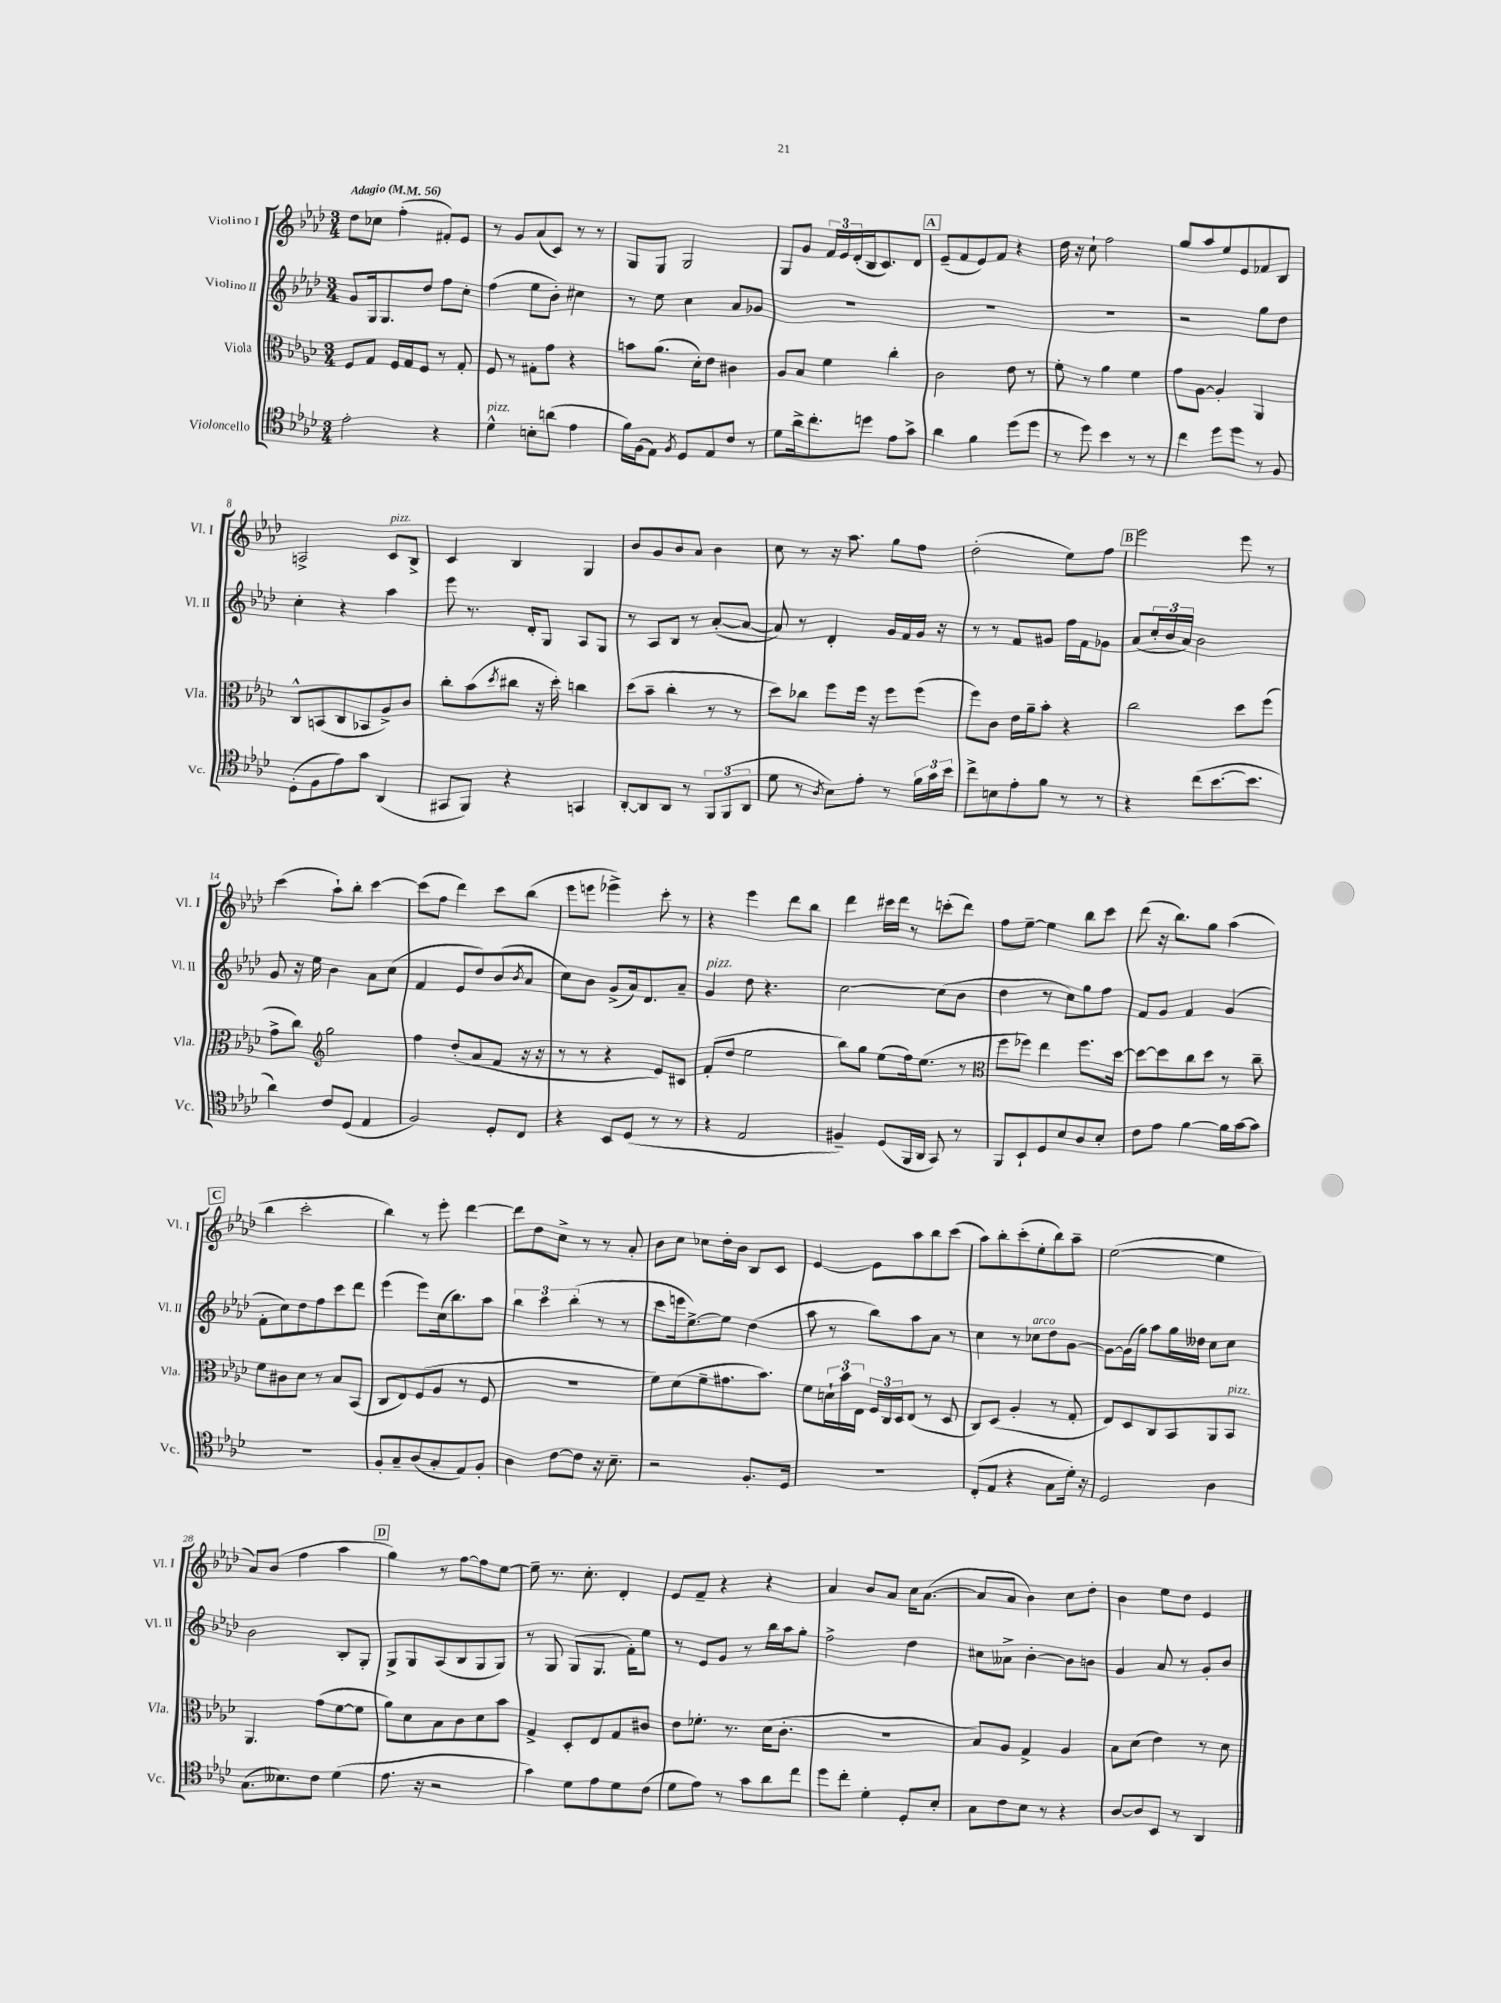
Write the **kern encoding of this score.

**kern	**kern	**kern	**kern
*staff4	*staff3	*staff2	*staff1
*clefC4	*clefC3	*clefG2	*clefG2
*k[b-e-a-d-]	*k[b-e-a-d-]	*k[b-e-a-d-]	*k[b-e-a-d-]
*M3/4	*M3/4	*M3/4	*M3/4
*MM56	*MM56	*MM56	*MM56
2e-'\	8F/L	8g/L	8dd-\L
.	8G/J	16G/k	8cc-\J
.	.	8.G/	.
.	16F/LL	.	(4ff'\
.	16G/J	.	.
.	8F/J	8dd-/J	.
4r	8r	8ff\L	8f#'/L)
.	8G'/	8cc'\J	8e-/J
=	=	=	=
4d-^^\	8F/	(4ff\	8r
.	8r	.	8g/L
8B'\L	8G#'\L	8ee-\L	(8a-/
(8a\J	8g\J	8b-'\J)	8c/J)
4e-\	4r	4cc#\	8r
.	.	.	8r
=	=	=	=
16f\LL)	8b\L	8r	8G/L
(16F\J	.	.	.
8E-\J)	(8.a-\J	8ee-\	8G/J
8qF/	.	.	.
8D-/L	.	4cc\	2G/
.	16d-'\LK)	.	.
8E-/	8e-\J	.	.
8c/J	4c#\	8a-/L	.
8r	.	8g-/J	.
=	=	=	=
8d-\L	8A-/L	2.r	8G/L
16a-^\k	8B-/J	.	8g/J
8.cc'\	.	.	.
.	4f\	.	24f/LL
.	.	.	24e-/
.	.	.	(24d-'/
8dd\J	.	.	16B-/J
.	.	.	8.c/)
8e-\L	4cc'\	.	.
8g^\J	.	.	8d-/J
=	=	=	=
4a-\	2c\	2.r	(8e-~/L
.	.	.	8f/
4f\	.	.	8e-/)
.	.	.	8f/J
(8dd-\L	8e-\	.	4r
8dd-\J	8r	.	.
=	=	=	=
8r	8f'\	2.r	16dd-\
.	.	.	16r
8dd-\)	8r	.	8cc`\
4b-\	4a-\	.	2ff\
8r	4f\	.	.
8r	.	.	.
=	=	=	=
4cc\	8g\L	2r	8gg/L
.	[8A-\J	.	8aa-/
8dd-\L	4A-'/]	.	8ee-/
8dd-\J	.	.	8e-/
8r	4AA-/	8gg\L	8f-/
8F/	.	8dd-\J	8B-/J
=	=	=	=
(8D-'\L	8C^^/L	4cc'\	2A^/
8F\	(8BB/	.	.
8e-\)	8C/	4r	.
8g\J	8BB-/	.	.
(4AA-/	8A-^/)	4aa-\	8c/L
.	8c/J	.	8B-^/J
=	=	=	=
8GG#/L	8cc'\L	8eee-\	4c/
8FF/J)	(8b-\	8.r	.
.	8qdd-/	.	.
4r	8cc#\J	.	4B-/
.	.	16d-'/LK	.
.	16r	8G/J	.
.	16dd-'\)	.	.
4GG/	4cc\	8A-/L	4G/
.	.	8G/J	.
=	=	=	=
[8AA-'/L	(8dd-\L	8r	8b-/L
8AA-/]	8b-~\J	8A-/L	8g/
8AA-/J	4cc'\	8B-/J	8b-/
8r	.	8r	8a-/J
12FF/L	8r	([8a-'/L	4b-\
(12FF/	.	.	.
.	8r	8a-/_J	.
12AA-/J	.	.	.
=	=	=	=
8d-\	8dd-\L)	8a-/])	8cc\
8r	8cc-\J	8r	8r
8qA-/	.	.	.
8B-\L)	8ff\L	4d-'/	16r
.	.	.	8.aa-\
8e-'\J	16ff\Jk	.	.
.	16r	.	.
8r	8ff\L	16g/LL	8gg\L
.	.	16f/	.
24f\LL	(8ff\J	16g/JJ	8ff\J
24g\	.	.	.
.	.	16r	.
24b-\JJ	.	.	.
=	=	=	=
8cc^\L	8ff\L)	8r	(2dd-'\
8B\	8c\J	8r	.
8e-'\	16e-\LL	8f/L	.
.	16a-~\J	.	.
8f\J	8b-'\J	8g#/J	.
8r	4r	16ff\LL	8ee-\L)
.	.	16f\J	.
8r	.	8g-\J	8ff\J
=	=	=	=
4r	2cc\	(8a-/L	2eee-\
.	.	24cc'/L	.
.	.	24b-/	.
.	.	24a-/JJ)	.
(8cc\L	.	2b-\	.
[8.b-\	.	.	.
.	8dd-\L	.	8eee-\
8.b-\]J	.	.	.
.	(8ff\J	.	8r
=	=	=	=
4a-\)	8g^\L	8g/	(4ccc\
.	8cc\J)	16r	.
.	.	16ee-\	.
*	*clefG2	*	*
8c/L	2gg\	4b-\	8aa-`\L)
(8D-/J	.	.	8bb-'\J
4E-/	.	8a-\L	[4ccc\
.	.	(8cc\J	.
=	=	=	=
2F/)	4ff\	4f/	(8ccc\]L
.	.	.	8ff\J
.	(8dd-'/L	8e-/L	4ddd-\)
.	8a-/	8dd-/)	.
8D-'/L	8f/J	(8b-/	8ccc\L
.	.	8qb-/	.
8C/J	16r	8a-/J	(8bb-\J
.	16r	.	.
=	=	=	=
4r	8r	8cc\L)	8eee-\L
.	8r	8b-\J	8eee\J
8BB-/L	4r	(8g^/L	4eee-^\)
(8D-/J	.	16a-/k)	.
.	.	8.d-/	.
8r	8e-/L)	.	8ccc'\
8r	8c#/J	8a-~/J	8r
=	=	=	=
4r	(8f'/L	4g/	4r
.	8dd-/J	.	.
2E-/	2ee-\	8dd-\	4eee-\
.	.	4.r	.
.	.	.	8ddd-\L
.	.	.	8bb-\J
=	=	=	=
4F#~/)	8bb-\L)	[2cc\	4ddd-\
.	8gg\J	.	.
(8D-/L	(8ee-\L	.	16ccc#\LL
.	.	.	16ddd-\JJ
16FF/L	16ff\k)	.	8r
16AA-/JJ	(8.ee-\J	.	.
8GG/)	.	(8cc\]L	(8ccc'\L
8r	8r	8b-\J	8ddd-\J)
=	=	=	=
*	*clefC3	*	*
8FF/L	8ff\L	4dd-\	8ff\L
8BB-`/	8ff-\J)	.	[8ee-~\J
8D-/	4ee-\	8r	4ee-\]
8B-/	.	8cc\L)	.
8A-/	8.ff-\L	8gg\	8bb-\L
8B-'/J	.	8ff\J	8ccc\J
.	[16dd-\Jk	.	.
=	=	=	=
8c\L	8dd-\_L	8f/L	(8ddd-\
8e-\J	8dd-\]	8g/J	16r
.	.	.	8.bb-\L)
[4f\	8cc\	4f/	.
.	8dd-\J	.	8gg\J
16f\]LL	8r	(4g/	(4aa-\
[16g\J	.	.	.
8g\]J	8cc~\	.	.
=	=	=	=
2.r	8f\L	8f'\L	4bb-\
.	8c#\	8cc\)	.
.	8d-\J	8dd-\	2ccc'\
.	8r	8ff\	.
.	8B-/L	8ccc\	.
.	(8BB-/J	8ddd-\J	.
=	=	=	=
8F'/L	8C/L	(4eee-\	4bb-\)
8G~/	8E-/)	.	.
(8A-/	(8F/	8eee-\L)	8r
8G'/	8A-/J	(16cc\k	8eee-'\
.	.	8.bb-\)	.
8E-/)	8r	.	[4ddd-\
8F'/J	8F/	8aa-\J	.
=	=	=	=
4A-\	2.r	6bb-\	8ddd-\]L
.	.	.	8dd-\
.	.	6ccc\	.
[8c\L	.	.	8cc^\J
.	.	(6bb-'\	.
8c\]J	.	.	8r
16r	.	8r	8r
8.B-~\	.	.	.
.	.	8r	8a-'/
=	=	=	=
2r	8f\L)	8ccc\L	8b-\L
.	(8d-\	16eee\k	8cc\J
.	.	[8.ee-^\)	.
.	8f~\	.	8cc-\L
.	8.g#\	8ee-\]J	16dd-'\L
.	.	.	16b-\JJ
8.F'/L	.	(4dd-\	8B-/L
.	8.b-\J)	.	.
.	.	.	8c/J
16D-/Jk	.	.	.
=	=	=	=
2.r	8f\L	8aa-\	[4e-/
.	24d`\L	8r	.
.	24b-\	.	.
.	24E-\JJ	.	.
.	24F/LL	8bb-\L)	8e-\]L
.	24C/	.	.
.	24D-/J	.	.
.	(8E-/J	8aa-\	8aa-\
.	8r	8a-\J	8bb-\
.	8D-/	8r	(8ccc\J
=	=	=	=
(8C'/L	8C/L)	4cc\	8aa-\L)
8E-/J	(8D-/J	.	8bb-'\
4r	4A-'/	8r	(8ccc'\
.	.	8cc-\L	8ee-'\
8G\L	8r	8dd-\	8bb-\)
16d-'\Jk)	8G'/	[8g\J	8aa-~\J
16r	.	.	.
=	=	=	=
2D-/	8E-/L)	8g\_L	([2ee-\
.	8D-/	(16g\]L	.
.	.	16gg\JJ)	.
.	8C/	8aa-\L	.
.	8BB-/	16gg\L	.
.	.	16dd--\JJ	.
4A-\	8AA-/	8cc\L	4ee-\]
.	8BB-/J	8cc\J	.
=	=	=	=
(8.G\L	4.AA-/	2b-\	8a-/L)
.	.	.	(8b-/J
8.B--\)	.	.	.
.	.	.	4ff\
8c\J	(8g\L	.	.
(4d-\	[8f\	8B-'/L	4aa-\
.	8f\]J	8G'/J	.
=	=	=	=
8.e-\	8a-\L)	8G^/L	4gg\)
.	8d-\	8G/	.
16r	.	.	.
2r	8B-\	(8A-/	8r
.	8c\	8B-/	[8ff\L
.	8d-\	8G/	8ff\]
.	8b-\J	8G/J)	[8ee-\J
=	=	=	=
4g\)	4G^/	8r	8ee-~\]
.	.	8G/	8.r
8d-\L	8D-'/L	(8G/L	.
.	.	.	8.cc'\
8e-\	8E-/	8.G/J	.
8d-\	8G/	.	4d-'/
.	.	16f'\LK)	.
(8c\J	8c#/J	8ee-\J	.
=	=	=	=
8d-\L	8e-\L	8r	8e-/L
8e-\J)	8.f-'\J	8e-/L	8f~/J
8r	.	8g/J	4r
.	8.r	.	.
8g\L	.	8r	.
8a-\	(16d-\LK	16bb-\LL	4r
.	8.c'\J	16aa-\J	.
8cc\J	.	8gg'\J	.
=	=	=	=
8dd-\L	2.r	2ff^\	4a-/
8cc'\J	.	.	.
4d-'\	.	.	8b-/L
.	.	.	8a-/J
8D-'/L	.	4dd-\	16cc\LK
.	.	.	([8.a-\J
8B-'/J	.	.	.
=	=	=	=
8G\L	8B-/L)	8cc#\L	8a-/]L
8c\	8A-/J	8a--^\J	8a-/J
8B-\J	4G^/	[4b-'\	4b-\)
8r	.	.	.
4r	4A-/	8b-\]L	8cc\L
.	.	8b\J	8dd-'\J
=	=	=	=
[8A-/L	8B-\L	4g/	4b-\
8A-/]	(8d-\J	.	.
8BB-/J	4e-\)	8a-/	8ee-\L
8r	.	8r	8dd-\J
4AA-/	8r	8g'/L	4e-/
.	8d-\	8b-/J	.
==	==	==	==
*-	*-	*-	*-
